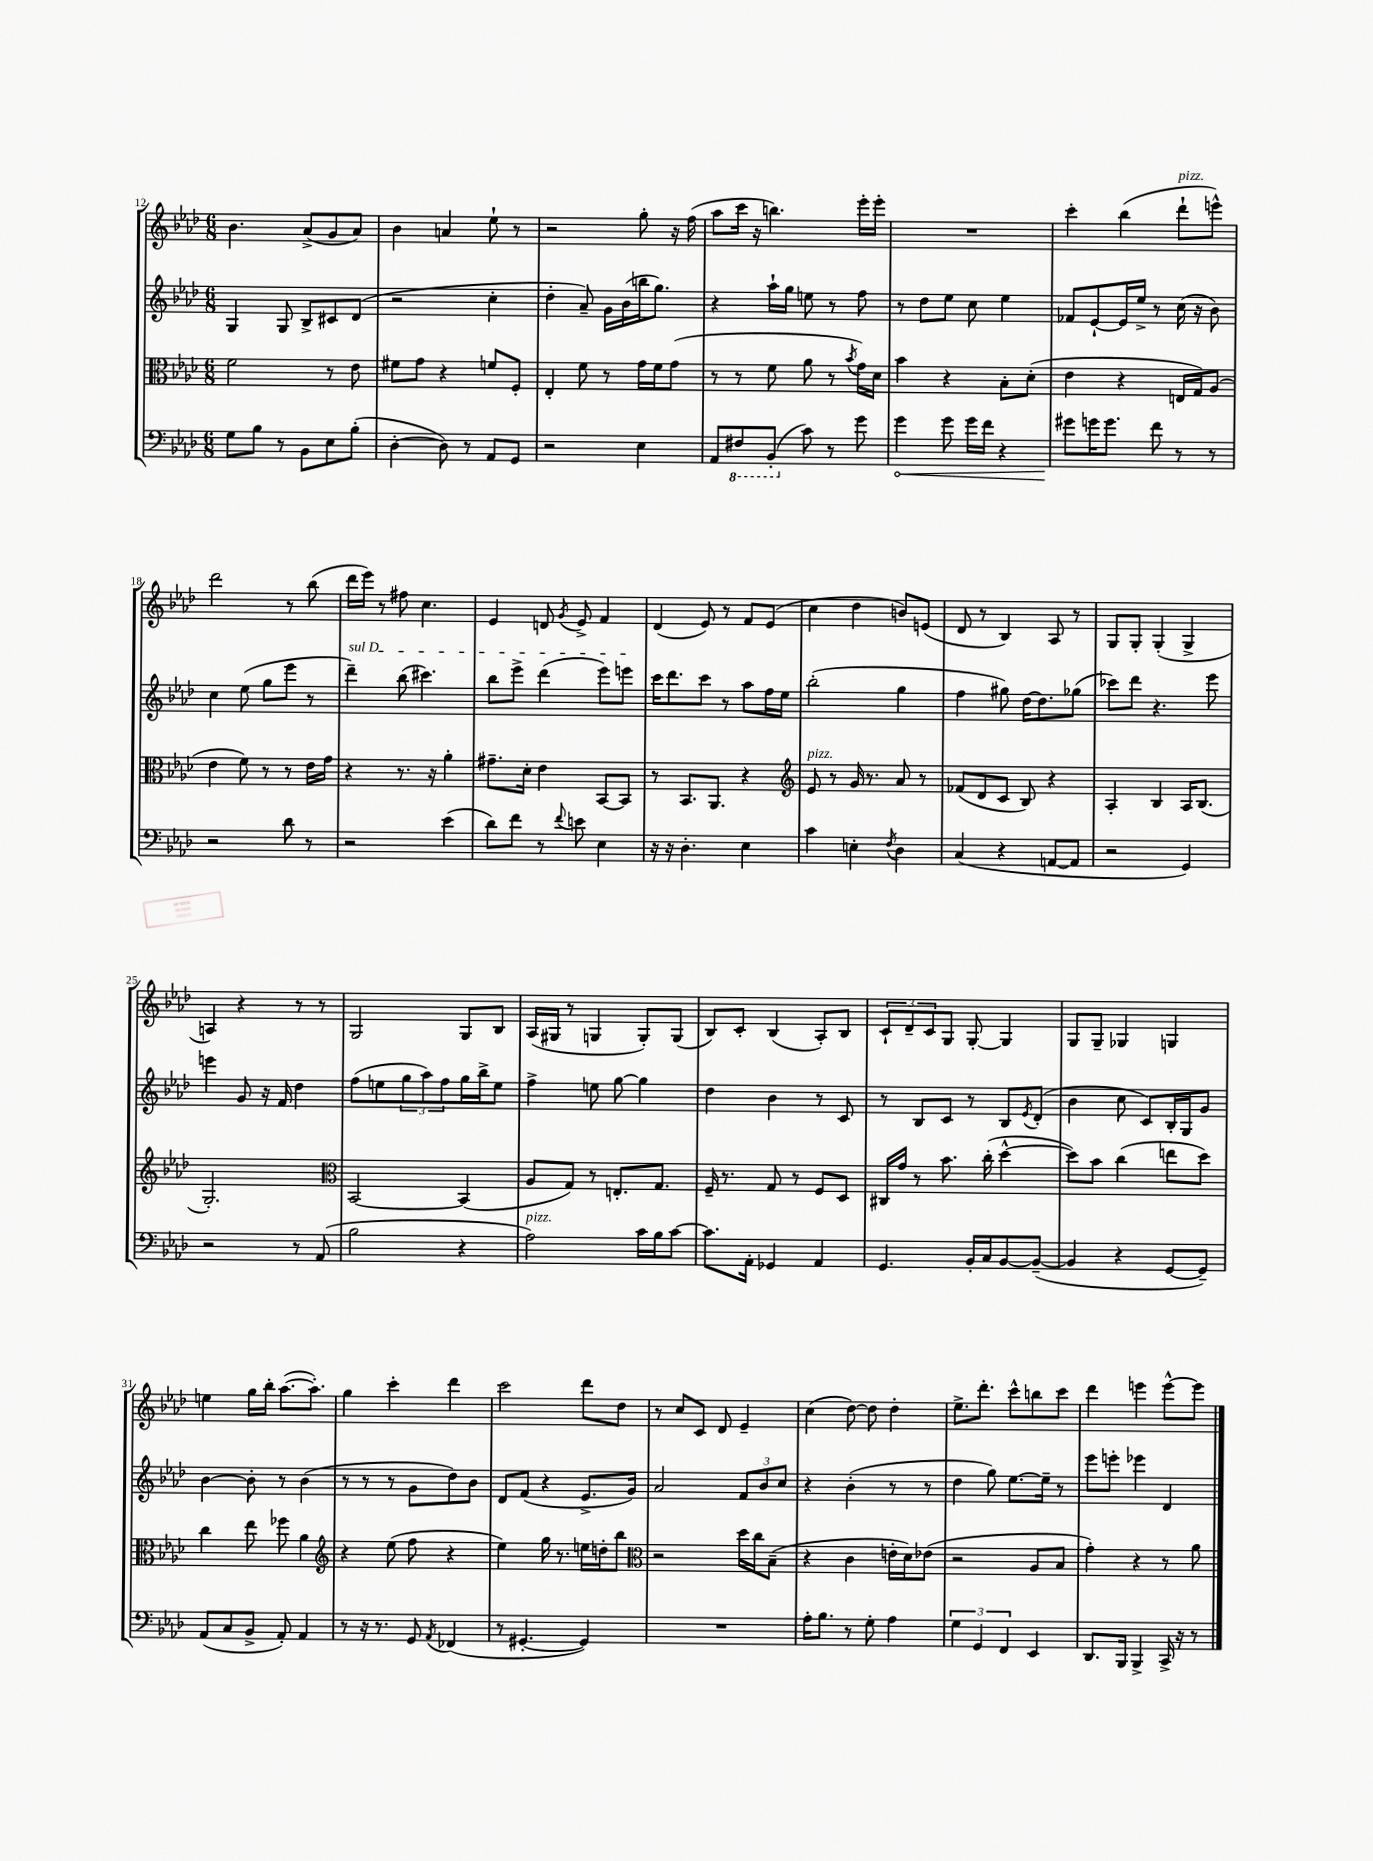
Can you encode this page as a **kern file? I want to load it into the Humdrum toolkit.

**kern	**dynam	**kern	**kern	**kern
*part4	*part4	*part3	*part2	*part1
*staff4	*staff4	*staff3	*staff2	*staff1
*clefF4	*	*clefC3	*clefG2	*clefG2
*k[b-e-a-d-]	*	*k[b-e-a-d-]	*k[b-e-a-d-]	*k[b-e-a-d-]
*M6/8	*	*M6/8	*M6/8	*M6/8
=12	=12	=12	=12	=12
8G\L	.	2f\	4G/	4.b-\
8B-\J	.	.	.	.
8r	.	.	8G/	.
8BB-\L	.	.	8B-^/L	(8a-^/L
8E-\	.	8r	8c#X/	8g/
(8B-'\J	.	8e-\	(8d-/J	8a-/J)
=13	=13	=13	=13	=13
[4D-'\	.	8f#X\L	2r	4b-\
.	.	8g\J	.	.
8D-\])	.	4r	.	4an/
8r	.	.	.	.
8AA-/L	.	8fn/L	4cc'\	8ee-`\
8GG/J	.	8F'/J	.	8r
=14	=14	=14	=14	=14
2r	.	4E-'/	4dd-'\	2r
.	.	8f\	8a-~/)	.
.	.	8r	16g\LL	.
.	.	.	(16b-\	.
4E-\	.	16g\LL	16bbn\J	8gg'\
.	.	16f\J	8.gg\J)	.
.	.	(8g\J	.	16r
.	.	.	.	(16ff\
=15	=15	=15	=15	=15
8AA-/L	.	8r	4r	8aa-\L
*8ba	*	*	*	*
8FF#X/	.	8r	.	16ccc\Jk
.	.	.	.	16r
(8BBB-'/J	.	8f\	16aa-`\LL	4.bbn\)
.	.	.	16gg\JJ	.
*X8ba	*	*	*	*
8c\)	.	8a-\	8een\	.
8r	.	8r	8r	.
.	.	8qb-/	.	.
8g\	.	16g\LL)	8ff\	16eee-'\LL
.	.	16d-\JJ	.	16eee-'\JJ
=16	=16	=16	=16	=16
!	!LO:HP:b	!	!	!
4g\	<	4b-\	8r	2.r
.	.	.	8dd-\L	.
8g\	.	4r	8ee-\J	.
16g\LL	.	.	8cc\	.
16f\JJ	.	.	.	.
4r	.	8B-'\L	4ee-\	.
.	.	(8d-'\J	.	.
=17	=17	=17	=17	=17
8g#X\L	.	4e-\	8f-X/L	4ccc'\
16gn\K	[	.	[8e-`/	.
8.g\J	.	.	.	.
.	.	4r	16e-/L]	(4bb-\
.	.	.	16ee-^/JJ	.
8f\	.	.	8r	.
!	!	!	!	!LO:TX:a:i:t=pizz.
8r	.	16En/LL	(16cc\	8ddd-`\L
.	.	16G/J)	16r	.
8r	.	(8A-/J	8b-\)	8eeen^^\J)
!!LO:LB:g=z
=18	=18	=18	=18	=18
2r	.	4e-\	4cc\	2ddd-\
.	.	8f\)	(8ee-\	.
.	.	8r	8gg\L	.
8d-\	.	8r	8eee-\J	8r
8r	.	16e-\LL	8r	(8bb-\
.	.	16g\JJ	.	.
=19	=19	=19	=19	=19
!	!	!	!LO:TX:a:i:t=sul D	!
2r	.	4r	4ddd-~\)	16ddd-\LL
.	.	.	.	16eee-\JJ)
.	.	.	.	8r
.	.	8.r	(8bb-\	8ff#X\
.	.	.	4.ccc#X\)	4.cc\
.	.	16r	.	.
(4e-\	.	4a-'\	.	.
=20	=20	=20	=20	=20
8d-\L)	.	8.g#X~\L	8bb-\L	4e-/
8f\J	.	.	8eee-^\J	.
.	.	16d-'\Jk	.	.
8r	.	4e-\	(4ddd-\	8dn/
8qqf/	.	.	.	8qg/
8en\	.	.	.	8e-^/
4E-\	.	[8BB-/L	8eee-\L)	4f/
.	.	8BB-/J]	8eeen\J	.
=21	=21	=21	=21	=21
16r	.	8r	16ccc\KL	(4d-/
16r	.	.	8.ddd-\	.
4.D-'\	.	8.BB-/L	.	.
.	.	.	8ccc\J	8e-/)
.	.	8.AA-/J	.	.
.	.	.	8r	8r
4E-\	.	4r	8aa-\L	8f/L
.	.	.	16ff\L	(8e-/J
.	.	.	16ee-\JJ	.
=22	=22	=22	=22	=22
*	*	*clefG2	*	*
!	!	!LO:TX:a:i:t=pizz.	!	!
4c\	.	8e-/	(2bb-'\	4cc\
.	.	8r	.	.
4En'\	.	16g/	.	4dd-\
.	.	8.r	.	.
8qF/	.	.	.	.
4D-\	.	8a-/	4gg\	8bn/L)
.	.	8r	.	(8en/J
=23	=23	=23	=23	=23
(4C/	.	(8f-X/L	4ff\	8d-/
.	.	8d-/	.	8r
4r	.	8c/J	8gg#X\)	4B-/)
.	.	8B-/)	[16dd-\KL	.
.	.	.	8.dd-\]	.
[8AAn/L	.	4r	.	8A-/
8AA/J]	.	.	(8gg-X\J	8r
=24	=24	=24	=24	=24
2r	.	4A-'/	8ccc-X\L)	8G/L
.	.	.	8ddd-\J	8G'/J
.	.	4B-/	4.r	(4G'/
4GG/)	.	16A-/KL	.	4G^/
.	.	(8.B-/J	.	.
.	.	.	8eee-\	.
!!LO:LB:g=z
=25	=25	=25	=25	=25
2r	.	2.G'/)	4eeen\	4An/)
.	.	.	8g/	4r
.	.	.	16r	.
.	.	.	16f/	.
8r	.	.	4dd-\	8r
(8AA-/	.	.	.	8r
=26	=26	=26	=26	=26
*	*	*clefC3	*	*
2B-\	.	[2BB-/	(8ff\L	2G/
.	.	.	8een\	.
.	.	.	12gg\	.
.	.	.	12aa-\)	.
.	.	.	12ff\	.
4r	.	(4BB-/]	16gg\L	8G/L
.	.	.	16bb-^\J	.
.	.	.	8ee\J	8B-/J
=27	=27	=27	=27	=27
!LO:TX:a:i:t=pizz.	!	!	!	!
2A-\)	.	8A-/L	4ff^\	(16A-/LL
.	.	.	.	16G#X/JJ
.	.	8G/J)	.	8r
.	.	8r	8een\	4Gn/
.	.	8.En'/L	[8gg\	.
16c\LL	.	.	4gg\]	8G'/L)
16B-\J	.	8.G/J	.	.
[8c\J	.	.	.	(8G/J
=28	=28	=28	=28	=28
8.c\L]	.	16F~/	4dd-\	8B-/L)
.	.	8.r	.	.
.	.	.	.	8c'/J
16AA-'\Jk	.	.	.	.
4GG-X/	.	8G/	4b-\	(4B-/
.	.	8r	.	.
4AA-/	.	8F/L	8r	8A-'/L)
.	.	8D-/J	8c/	8B-/J
=29	=29	=29	=29	=29
4.GG/	.	16C#X/LL	8r	12c`/L
.	.	16g/JJ	.	.
.	.	.	.	12d-~/
.	.	8r	8B-/L	.
.	.	.	.	12c/
.	.	8.b-\	8c/J	8G/J
16BB-'/LL	.	.	8r	[8G'/
16C/J	.	(16cc'\	.	.
[8BB-/	.	[4dd-^^\	8B-/L	4G/]
.	.	.	8qe-/	.
(8BB-~/J_	.	.	(8d-'/J	.
=30	=30	=30	=30	=30
4BB-/]	.	8dd-\L])	4b-\	8G/L
.	.	8b-\J	.	8G~/J
4r	.	(4cc\	8cc\	4G-X/
.	.	.	8c/L)	.
[8GG/L	.	8een\L	16B-'/L	4Gn/
.	.	.	16G/J	.
8GG~/J])	.	8dd-\J)	8g/J	.
!!LO:LB:g=z
=31	=31	=31	=31	=31
(8AA-/L	.	4cc\	[4b-\	4een\
8C/	.	.	.	.
8BB-^/J	.	8ee-\	8b-'\]	16gg\LL
.	.	.	.	16bb-'\JJ
8AA-'/)	.	8ff-X\	8r	([8.aa-\L
4AA-/	.	4a-\	(4b-\	.
.	.	.	.	8.aa-'\J])
=32	=32	=32	=32	=32
*	*	*clefG2	*	*
8r	.	4r	8r	4gg\
16r	.	.	8r	.
8.r	.	.	.	.
.	.	(8ee-\	8r	4ccc'\
8GG/	.	8ff\	8g\L	.
8qAA-/	.	.	.	.
(4FF-X/	.	4r	8dd-\)	4ddd-\
.	.	.	8b-\J	.
=33	=33	=33	=33	=33
8r	.	4ee-\)	8d-/L	2ccc\
[4.GG#X'/	.	.	(8f/J	.
.	.	16gg\	4r	.
.	.	8.r	.	.
4GG#/])	.	16een\LL	8.e-^/L	8ddd-\L
.	.	16ddn'\J	.	.
.	.	8bb-\J	.	8dd-\J
.	.	.	16g/Jk)	.
=34	=34	=34	=34	=34
*	*	*clefC3	*	*
2.r	.	2r	2a-/	8r
.	.	.	.	8cc/L
.	.	.	.	8c/J
.	.	.	.	8d-/
.	.	16dd-\LL	12f/L	4e-~/
.	.	16cc\J	.	.
.	.	.	12b-/	.
.	.	(8B-~\J	.	.
.	.	.	12cc/J	.
=35	=35	=35	=35	=35
16A-'\KL	.	4r	4r	(4cc\
8.B-\J	.	.	.	.
8r	.	4c\	(4b-'\	[8dd-\)
8G'\	.	.	.	8dd-\]
4A-\	.	16en'\LL	8r	4dd-'\
.	.	16d-\J)	.	.
.	.	(8e-X\J	8r	.
=36	=36	=36	=36	=36
6G\	.	2r	4dd-\	8.ee-^\L
6GG/	.	.	.	.
.	.	.	.	8.ddd-'\J
.	.	.	8gg\)	.
6FF/	.	.	.	.
.	.	.	[8.ee-\L	8ccc^^\L
4EE-/	.	8A-/L	.	8bbn\
.	.	.	16ee-~\Jk]	.
.	.	8B-/J	8r	8ccc\J
=37	=37	=37	=37	=37
8.DD-/L	.	4g'\)	8eee-\L	4ddd-\
.	.	.	8eeen'\J	.
16BBB-/Jk	.	.	.	.
4BBB-^/	.	4r	4eee-X\	4eeen\
16CC^/	.	8r	4d-/	[8eee^^\L
16r	.	.	.	.
8r	.	8a-\	.	8eee\J]
==	==	==	==	==
*-	*-	*-	*-	*-
